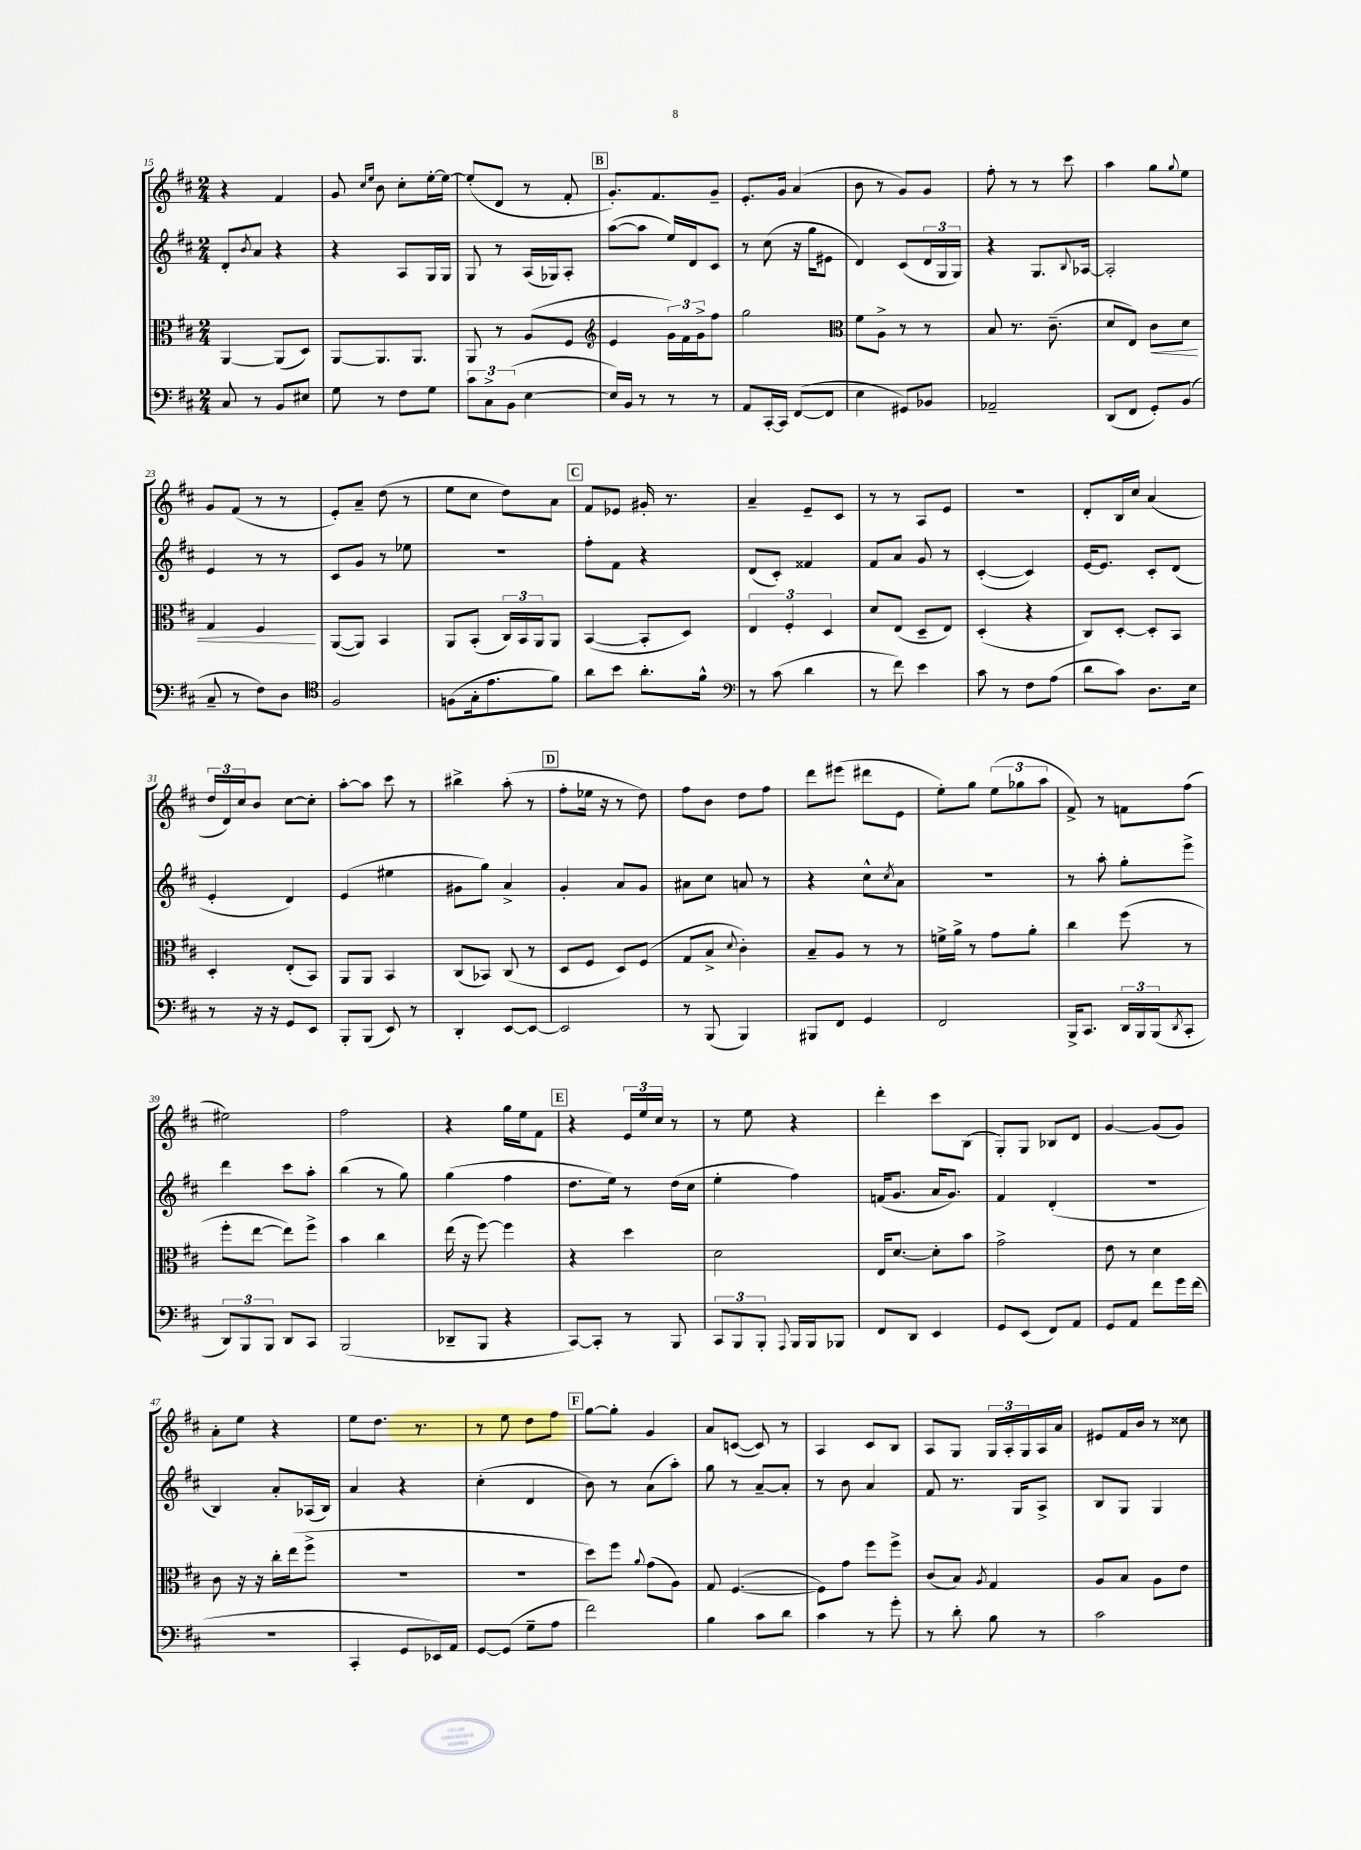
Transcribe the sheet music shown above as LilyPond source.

<<
\new StaffGroup <<
\new Staff = "s0" {
    \clef treble \key d \major \numericTimeSignature \time 2/4
    r4 fis'4 |
    g'8 \grace { cis''16 e''16 } b'8 cis''8-. e''16~-. e''16~ |
    e''8-.( d'8 r8 fis'8-. |
    \mark \markup { \box "B" } g'8.-.) fis'8. g'8-- |
    e'8.-. g'16 a'4( |
    b'8 r8 g'8) g'8 |
    fis''8-. r8 r8 cis'''8 |
    a''4 g''8 \appoggiatura { g''8 } e''8 |
    g'8 fis'8( r8 r8 |
    e'8-.) a'8-- d''8( r8 |
    e''8 cis''8 d''8) a'8 |
    \mark \markup { \box "C" } fis'8 ees'8 gis'16-. r8. |
    a'4-- e'8-- cis'8 |
    r8 r8 a8 e'8 |
    r2 |
    d'8-. b16 cis''16 a'4( |
    \tuplet 3/2 { d''16 d'16) cis''16 } b'8 cis''8~ cis''8-. |
    a''8~-. a''8 cis'''8 r8 |
    bis''4-> a''8-.( r8 |
    \mark \markup { \box "D" } fis''8-. ees''16 r16 r8 d''8) |
    fis''8 b'8 d''8 fis''8 |
    d'''8 eis'''8( dis'''8 e'8 |
    e''8-.) g''8 \tuplet 3/2 { e''8( ges''8 a''8 } |
    fis'8->) r8 f'8 fis''8( |
    eis''2) |
    fis''2 |
    r4 g''16 e''16 fis'8 |
    \mark \markup { \box "E" } r4 \tuplet 3/2 { e'16 e''16 cis''16 } r8 |
    r8 e''8 r4 |
    d'''4-. cis'''8 b8( |
    g8-.) g8 bes8 d'8 |
    g'4~ g'8( g'8) |
    a'8-. e''8 r4 |
    e''8 d''8. r8. |
    r8 e''8 d''8 fis''8 |
    \mark \markup { \box "F" } g''8~ g''8-. g'4 |
    a'8 c'8~( c'8) r8 |
    a4 cis'8 b8 |
    a8 g8 \tuplet 3/2 { g16 a16-. g16 } a16 a'16 |
    eis'8 fis'16 b'16 r8 cisis''8 \bar "|." |
}
\new Staff = "s1" {
    \clef treble \key d \major \numericTimeSignature \time 2/4
    d'8-. \acciaccatura { b'8 } a'8 r4 |
    r4 a8 g16 g16 |
    g8 r8 a16( ges16) a8-. |
    \mark \markup { \box "B" } a''8~( a''8 e''16) d'16 cis'8 |
    r8 cis''8( r16 g''16 eis'8 |
    d'4) cis'8( \tuplet 3/2 { d'16 g16 g16) } |
    r4 g8. \appoggiatura { b8 } aes16~ |
    aes2-. |
    e'4 r8 r8 |
    cis'8 g'8 r8 ees''8 |
    r2 |
    \mark \markup { \box "C" } fis''8-. fis'8 r4 |
    d'8( cis'8-.) fisis'4 |
    fis'8 a'8 g'8 r8 |
    cis'4~-.( cis'4) |
    e'16~ e'8. cis'8-. d'8( |
    e'4-. d'4) |
    e'4( eis''4 |
    gis'8 g''8) a'4-> |
    \mark \markup { \box "D" } g'4-. a'8 g'8 |
    ais'8 cis''8 a'8 r8 |
    r4 cis''8-^ \acciaccatura { cis''8 } a'8 |
    R2 |
    r8 a''8-. g''8-. e'''8-> |
    d'''4 cis'''8 a''8-. |
    b''4( r8 g''8) |
    g''4( fis''4 |
    \mark \markup { \box "E" } d''8. e''16) r8 d''16( cis''16 |
    e''4-. fis''4) |
    f'16( g'8. a'16 g'8.) |
    fis'4 d'4-.( |
    r2 |
    b4) a'8-. aes16( b16) |
    a'4 r4 |
    cis''4-.( d'4 |
    \mark \markup { \box "F" } b'8) r8 a'8( a''8-.) |
    g''8 r8 a'8~-- a'8-. |
    r8 b'8 a'4 |
    fis'8 r8. g16 a8-> |
    b8 g8 g4 \bar "|." |
}
\new Staff = "s2" {
    \clef alto \key d \major \numericTimeSignature \time 2/4
    a,4~ a,8( d8) |
    a,8~ a,8. a,8. |
    a,8 r8 a8( fis8 |
    \mark \markup { \box "B" } \clef treble e'4 \tuplet 3/2 { g'16) fis'16 g'16-> } fis''8 |
    g''2 |
    \clef alto fis'8 a8-> r8 r8 |
    b8 r8. cis'8.--( |
    d'8 e8) cis'8\< d'8 |
    g4 fis4\! |
    a,8~( a,8) b,4 |
    a,8 b,8-.( \tuplet 3/2 { cis16) b,16 a,16 } a,8 |
    \mark \markup { \box "C" } b,4~( b,8-. d8) |
    \tuplet 3/2 { e4 fis4-. d4 } |
    d'8 e8( d8-- e8) |
    d4-.( r4 |
    cis8) d8~-. d8-. b,8 |
    d4-. e8-.( b,8) |
    a,8 a,8 b,4 |
    cis8( bes,8) cis8( r8 |
    \mark \markup { \box "D" } d8 fis8 d8) fis8( |
    g8 b8-> \appoggiatura { d'8 } cis'4-.) |
    b8-- a8 r8 r8 |
    f'16-> a'16-> r8 g'8 a'8-. |
    cis''4 fis''8( r8 |
    fis''8-. e''8~ e''8) fis''8-> |
    b'4 cis''4 |
    e''16( r16 fis''8~) fis''4 |
    \mark \markup { \box "E" } r4 d''4 |
    d'2 |
    e16 d'8.~ d'8-. b'8 |
    g'2-> |
    e'8 r8 d'4 |
    cis'8 r16 r16 cis''16-. e''16( fis''8-> |
    R2 |
    r2 |
    \mark \markup { \box "F" } d''8) fis''8 \appoggiatura { a'8 } g'8( a8) |
    g8 fis4.~( |
    fis8) g'8 fis''8 fis''8-> |
    cis'8( b8) \acciaccatura { a8 } g4 |
    a8 b8 a8 e'8 \bar "|." |
}
\new Staff = "s3" {
    \clef bass \key d \major \numericTimeSignature \time 2/4
    cis8 r8 b,8 eis8 |
    g8 r8 fis8 g8 |
    \tuplet 3/2 { cis'8 cis8-> b,8( } e4~ |
    \mark \markup { \box "B" } e16) b,16 r8 r8 r8 |
    a,8 cis,16~-. cis,16 fis,8~( fis,8 |
    e4 gis,8) bes,8 |
    aes,2-- |
    d,8( fis,8 g,8-.) b,8( |
    cis8-- r8 fis8) d8 |
    \clef tenor fis2 |
    f8( g16-. e'8. fis'8) |
    \mark \markup { \box "C" } a'8 b'8 a'8.-. fis'16-^ |
    \clef bass r8 cis'8( d'4 |
    r8 fis'8) e'4 |
    cis'8 r8 fis8 a8( |
    d'8 cis'8) d8. e16 |
    r8 r16 r16 g,8 e,8 |
    b,,8-. b,,8( e,8) r8 |
    d,4-. e,8~ e,8~ |
    \mark \markup { \box "D" } e,2 |
    r8 b,,8( b,,4) |
    bis,,8 fis,8 g,4 |
    fis,2 |
    b,,16-> cis,8. \tuplet 3/2 { d,16 b,,16 b,,16( } \acciaccatura { d,8 } cis,8-. |
    \tuplet 3/2 { d,8) b,,8 b,,8 } d,8 cis,8 |
    b,,2( |
    des,8-- b,,8 r4 |
    \mark \markup { \box "E" } cis,8~) cis,8-. r8 b,,8 |
    \tuplet 3/2 { cis,8 b,,8 b,,8-. } \appoggiatura { a,,8 } b,,16 b,,16 bes,,8 |
    fis,8 d,8 e,4 |
    g,8 e,8( fis,8) a,8 |
    g,8 a,8 fis'8 g'16 fis'16( |
    R2 |
    cis,4-. g,8 ees,16) a,16 |
    g,8~ g,8( g8-- a8 |
    \mark \markup { \box "F" } fis'2) |
    b4 cis'8 d'8 |
    cis'4 r8 g'8-. |
    r8 d'8-. b8 r8 |
    cis'2 \bar "|." |
}
>>
>>
\layout { \context { \Score currentBarNumber = #15 } }
